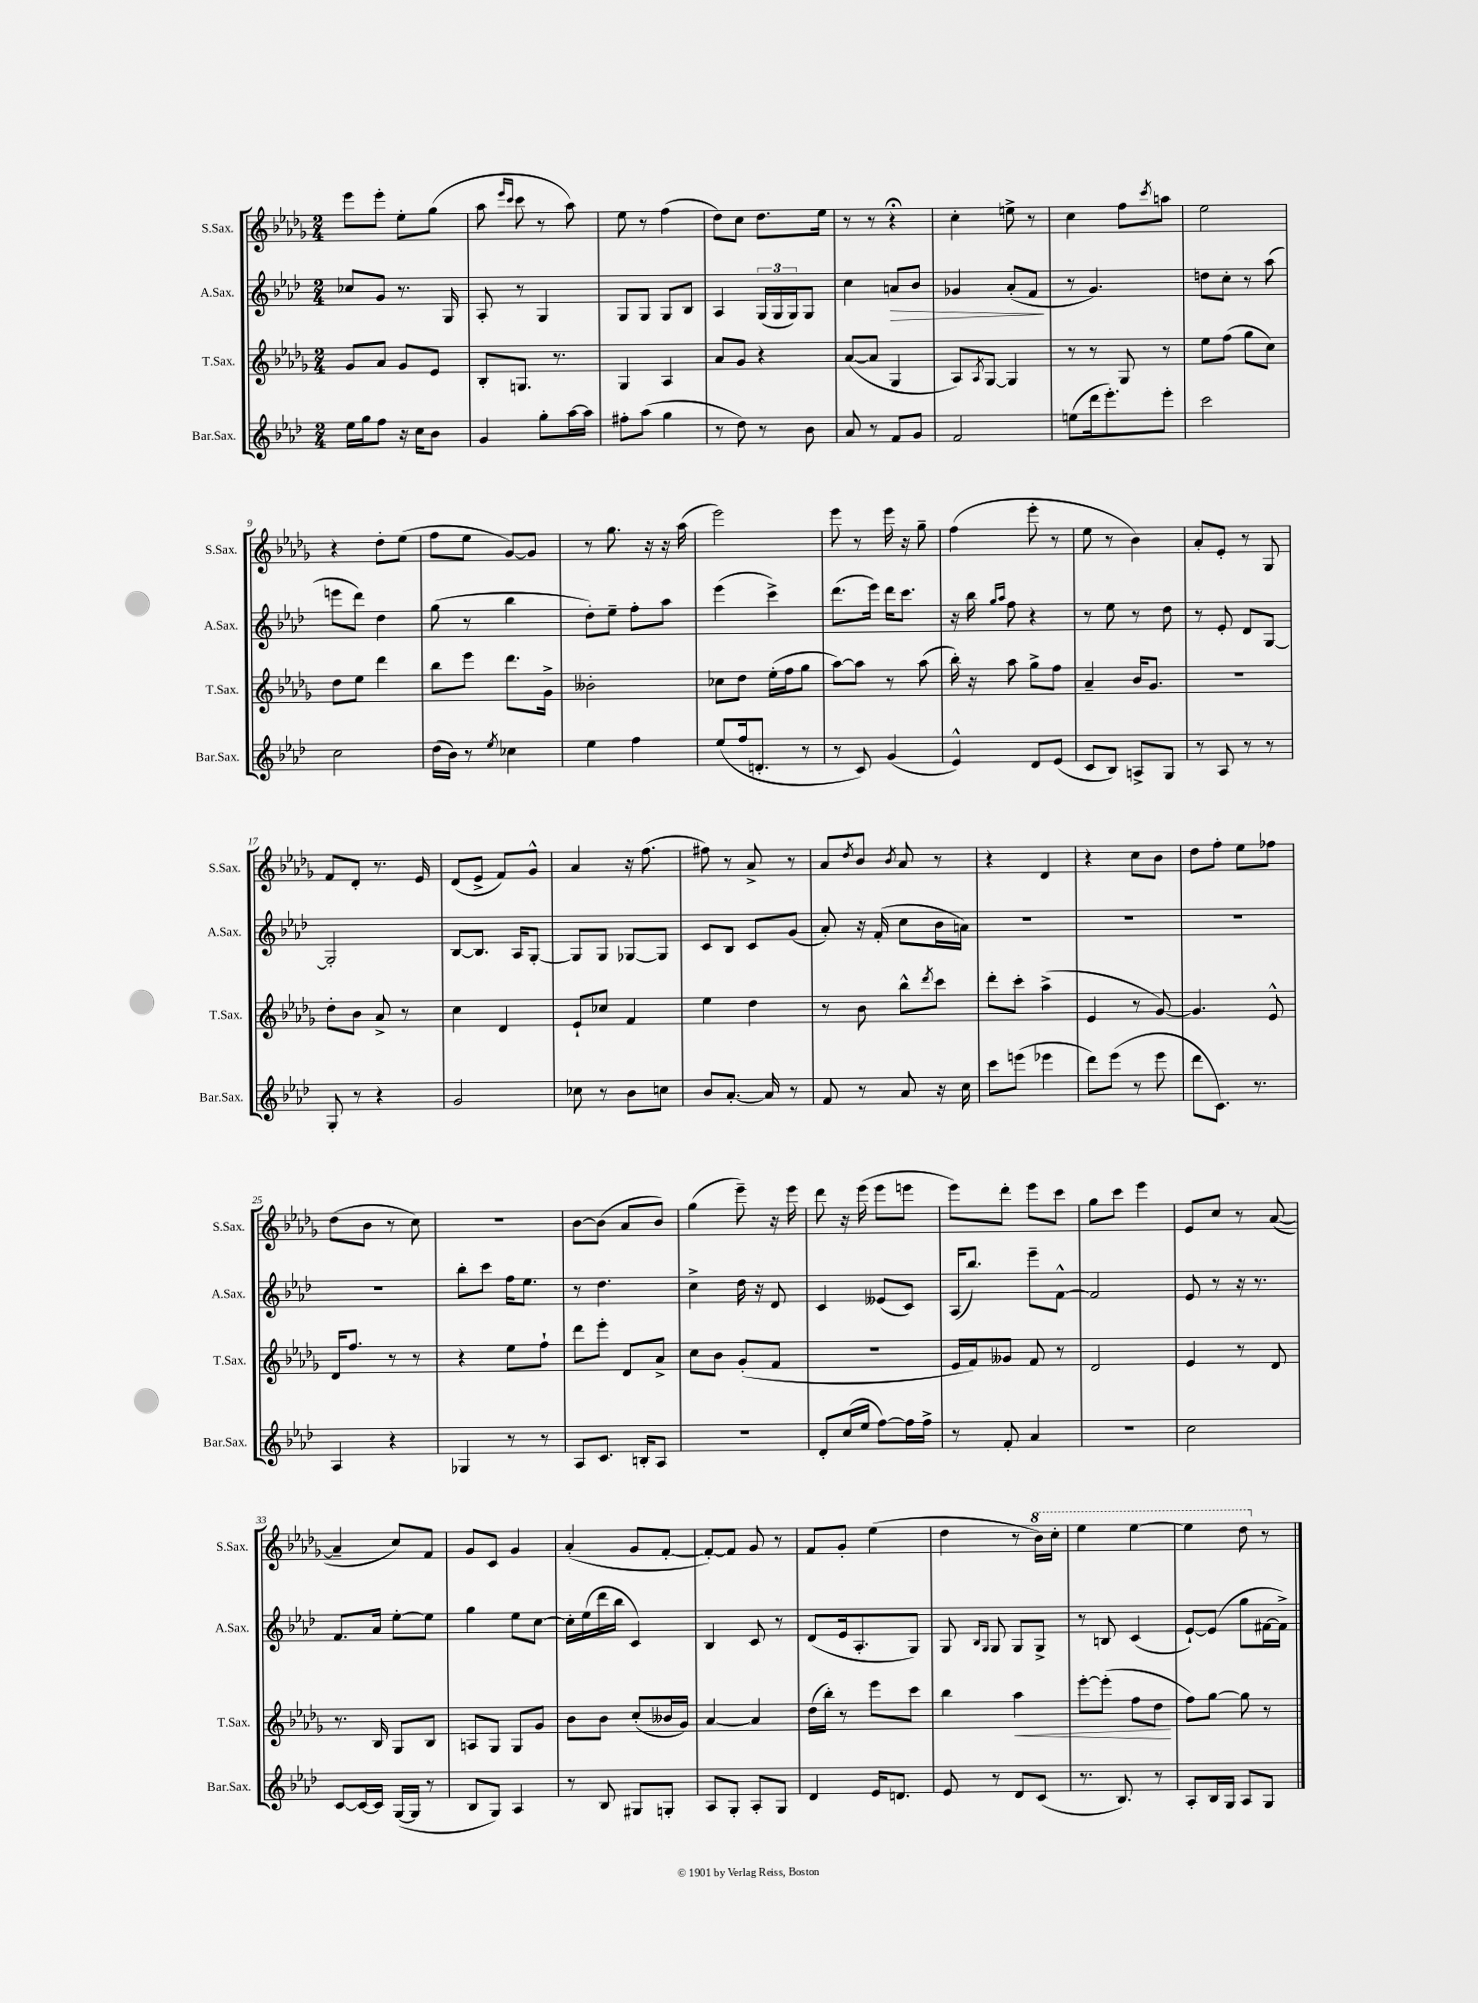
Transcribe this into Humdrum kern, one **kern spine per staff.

**kern	**kern	**kern	**kern
*staff4	*staff3	*staff2	*staff1
*clefG2	*clefG2	*clefG2	*clefG2
*k[b-e-a-d-]	*k[b-e-a-d-g-]	*k[b-e-a-d-]	*k[b-e-a-d-g-]
*M2/4	*M2/4	*M2/4	*M2/4
16ee-	8g-	8cc-	8eee-
16gg	.	.	.
8ff	8a-	8g	8eee-'
16r	8g-	8.r	8ee-'
16cc	.	.	.
8b-	8e-	.	(8gg-
.	.	16G	.
=	=	=	=
4g	8B-'	8A-'	8aa-
.	.	.	16qqeee-
.	.	.	16qqccc
.	8.G	8r	8ccc
8gg'	.	4G	8r
.	8.r	.	.
[16aa-	.	.	8aa-)
16aa-]	.	.	.
=	=	=	=
8ff#'	4G-	8G	8ee-
(8aa-	.	8G	8r
4gg	4A-	8G	(4ff
.	.	8B-	.
=	=	=	=
8r	8a-	4A-	8dd-)
8dd-)	8g-	.	8cc
8r	4r	(24G	8.dd-
.	.	24G	.
.	.	24G)	.
8b-	.	8G	.
.	.	.	16ee-
=	=	=	=
8a-	([8a-	4cc	8r
8r	8a-]	.	8r
8f	4G-	8a	4r;
8g	.	8b-	.
=	=	=	=
2f	8A-)	4g-	4cc'
.	8qA-	.	.
.	[8G-	.	.
.	4G-]	(8a-'	8ee^
.	.	8f	8r
=	=	=	=
(8ee	8r	8r	4cc
16ddd-	8r	4.g)	.
8.eee-')	.	.	.
.	8G-	.	8ff
.	.	.	8qccc
8eee-'	8r	.	8aa
=	=	=	=
2ccc	8ee-	8dd	2ee-
.	(8ff	8cc'	.
.	8gg-	8r	.
.	8cc)	(8aa-	.
=	=	=	=
2cc	8dd-	8eee	4r
.	8ee-	8ddd-)	.
.	4ddd-	4dd-	8dd-'
.	.	.	(8ee-
=	=	=	=
(16dd-	8bb-	(8gg	8ff
16b-)	.	.	.
8r	8eee-	8r	8ee-
8qee-	.	.	.
4cc-	8.ddd-	4bb-	[8g-)
.	.	.	8g-]
.	16g-^	.	.
=	=	=	=
4ee-	2b--'	8dd-')	8r
.	.	8ee-~	8.gg-
4ff	.	8ff'	.
.	.	.	16r
.	.	8aa-	16r
.	.	.	(16aa-
=	=	=	=
(8ee-	8cc-	(4eee-	2eee-)
16ff	8dd-	.	.
8.d'	.	.	.
.	(16ee-'	4ccc^)	.
.	16ff	.	.
8r	8gg-	.	.
=	=	=	=
8r	[8aa-)	(8.ddd-	8eee-
8c)	8aa-]	.	8r
.	.	16eee-)	.
(4g	8r	16ddd-	16eee-
.	.	8.ccc	16r
.	(8aa-	.	8gg-~
=	=	=	=
4e-^^)	16bb-')	16r	(4ff
.	16r	16bb-	.
.	.	16qqgg	.
.	.	16qqaa-	.
.	8aa-	8ff	.
8d-	8gg-^	4r	8eee-'
(8e-	8ff	.	8r
=	=	=	=
8c	4a-~	8r	8ee-
8B-)	.	8ee-	8r
8A^	16b-	8r	4b-)
.	8.g-	.	.
8G	.	8dd-	.
=	=	=	=
8r	2r	8r	8a-'
8A-	.	8e-'	8e-'
8r	.	8d-	8r
8r	.	[8G	8G-
=	=	=	=
8G'	8dd-'	2G']	8f
8r	8b-	.	8d-'
4r	8a-^	.	8.r
.	8r	.	.
.	.	.	16e-
=	=	=	=
2g	4cc	[8B-	(8d-
.	.	8.B-]	8e-^
.	4d-	.	8f)
.	.	16A-	.
.	.	[8G'	8g-^^
=	=	=	=
8cc-	8e-`	8G]	4a-
8r	8cc-	8G	.
8b-	4f	[8G-	16r
.	.	.	(8.ff
8cc	.	8G-]	.
=	=	=	=
8b-	4ee-	8c	8ff#)
[8.a-'	.	8B-	8r
.	4dd-	8c	8a-^
16a-]	.	.	.
8r	.	(8g	8r
=	=	=	=
8f	8r	8a-')	8a-
.	.	.	8qdd-
8r	8b-	16r	8b-
.	.	(16f'	.
.	.	.	8qb-
8a-	8bb-^^	8cc	8a-
.	8qddd-	.	.
16r	8ccc	16b-	8r
16cc	.	16a)	.
=	=	=	=
8ccc	8ddd-'	2r	4r
(8eee	8ccc'	.	.
4eee-	(4aa-^	.	4d-
=	=	=	=
8ddd-)	4e-	2r	4r
(8eee-	.	.	.
8r	8r	.	8cc
8eee-	[8g-)	.	8b-
=	=	=	=
8ddd-	4.g-]	2r	8dd-
8.c)	.	.	8ff'
.	.	.	8ee-
8.r	.	.	.
.	8e-^^	.	8ff-
=	=	=	=
4A-	16d-	2r	(8dd-
.	8.ff	.	.
.	.	.	8b-
4r	8r	.	8r
.	8r	.	8cc)
=	=	=	=
4G-	4r	8bb-'	2r
.	.	8ccc	.
8r	8ee-	16ff	.
.	.	8.ee-	.
8r	8ff`	.	.
=	=	=	=
8A-	8ddd-	8r	[8b-
8.c	8eee-'	4.dd-	(8b-]
.	8d-	.	8a-
16B'	.	.	.
8A-	8a-^	.	8b-)
=	=	=	=
2r	8cc	4cc^	(4gg-
.	8b-	.	.
.	(8g-'	16dd-	8eee-~)
.	.	16r	.
.	8f	8d-	16r
.	.	.	16eee-
=	=	=	=
8d-'	2r	4c	8ddd-
(16cc	.	.	16r
16ee-	.	.	(16eee-
[8ff)	.	(8e--	8eee-
16ff]	.	8c)	8eee
16ff^	.	.	.
=	=	=	=
8r	16e-	(16A-	8eee-)
.	16f)	8.bb-)	.
8f'	8g--	.	8ddd-'
4a-	8f	8eee-~	8eee-
.	8r	[8f^^	8ccc
=	=	=	=
2r	2d-	2f]	8gg-
.	.	.	8ccc
.	.	.	4eee-
=	=	=	=
2cc	4e-	8e-	8e-
.	.	8r	8cc
.	8r	16r	8r
.	.	8.r	.
.	8d-	.	([8a-
=	=	=	=
[8c	8.r	8.f	4a-~]
16c_	.	.	.
16c]	16B-	16a-	.
([16G	8G-	[8ee-'	8cc)
16G]	.	.	.
8r	8B-	8ee-]	8f
=	=	=	=
8B-	8A	4gg	8g-
8G)	8G-	.	8c
4A-	8G-	8ee-	4g-
.	8g-	[8cc	.
=	=	=	=
8r	8b-	16cc']	(4a-'
.	.	(16ee-	.
8B-	8b-	16ddd-	.
.	.	16bb-	.
8G#	(8cc'	4c)	8g-
8G'	16b--	.	[8f'
.	16g-)	.	.
=	=	=	=
8A-	[4a-	4B-	8f'_)
8G'	.	.	8f]
8A-'	4a-]	8c	8g-
8G	.	8r	8r
=	=	=	=
4d-	(16dd-	(8d-	8f
.	16bb-')	.	.
.	8r	16e-	8g-'
.	.	8.A-'	.
16e-	8eee-	.	(4ee-
8.d	.	.	.
.	8ccc	8G)	.
=	=	=	=
8e-	4bb-	8G	4dd-
.	.	16qqB-	.
.	.	16qqG	.
8r	.	8G	.
8d-	4aa-	8G	8r
(8c	.	8G^	16bb-)
.	.	.	16ccc'
=	=	=	=
8.r	[8eee-'	8r	4eee-
.	(8eee-']	8B	.
8.B-)	.	.	.
.	8ff	(4c	[4eee-
8r	8dd-	.	.
=	=	=	=
8A-'	8ff)	[8e-`)	4eee-]
16B-	[8gg-	(8e-]	.
16G	.	.	.
8A-	8gg-]	8gg	8ddd-
8G	8r	[16f#	8r
.	.	16f#^])	.
==	==	==	==
*-	*-	*-	*-
